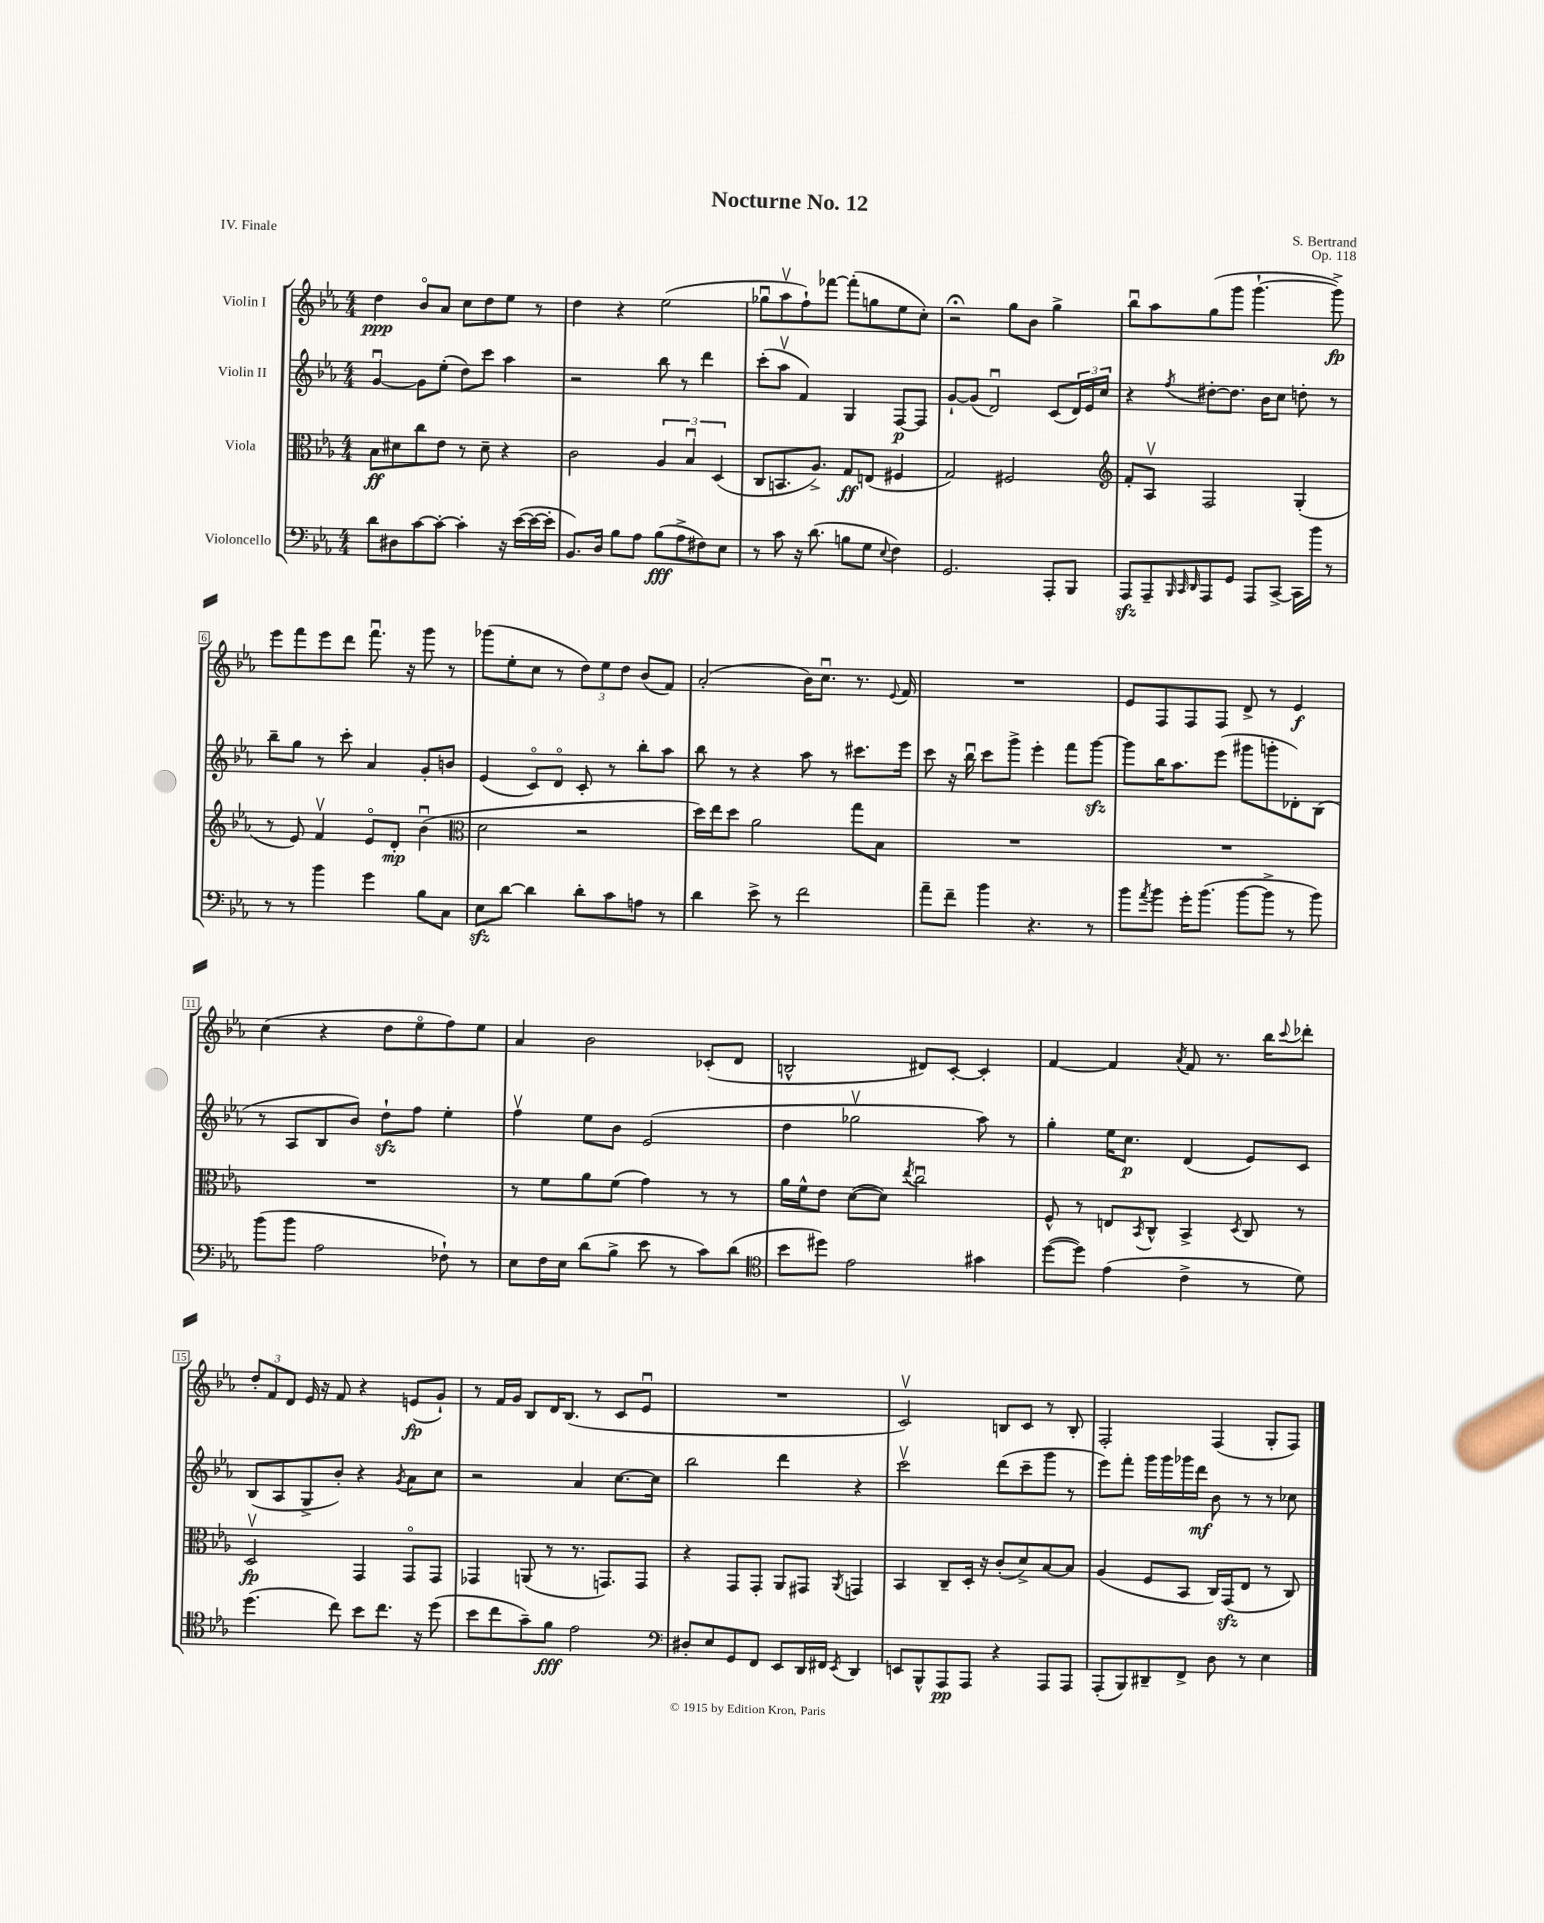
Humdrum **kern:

**kern	**dynam	**kern	**dynam	**kern	**dynam	**kern	**dynam
*part4	*part4	*part3	*part3	*part2	*part2	*part1	*part1
*staff4	*staff4	*staff3	*staff3	*staff2	*staff2	*staff1	*staff1
*I"Violoncello	*	*I"Viola	*	*I"Violin II	*	*I"Violin I	*
*clefF4	*	*clefC3	*	*clefG2	*	*clefG2	*
*k[b-e-a-]	*	*k[b-e-a-]	*	*k[b-e-a-]	*	*k[b-e-a-]	*
*M4/4	*	*M4/4	*	*M4/4	*	*M4/4	*
=1	=1	=1	=1	=1	=1	=1	=1
8d\L	.	8B-\L	ff	[4gu/	.	4dd\	ppp
8D#X\	.	8d#X\	.	.	.	.	.
[8c\	.	8cc\	.	8g\L]	.	8b-/L	.
8c'\J_	.	8e-\J	.	(8ee-'\J	.	8a-/J	.
4c'\]	.	8r	.	8dd\L)	.	8cc\L	.
.	.	8d#~\	.	8ccc\J	.	8dd\	.
16r	.	4r	.	4aa-\	.	8ee-\J	.
([16e-\LL	.	.	.	.	.	.	.
16e-\_	.	.	.	.	.	8r	.
16e-'\JJ]	.	.	.	.	.	.	.
=2	=2	=2	=2	=2	=2	=2	=2
8.BB-/L)	.	2c\	.	2r	.	4dd\	.
16D/Jk	.	.	.	.	.	.	.
8B-\L	.	.	.	.	.	4r	.
8A-\J	.	.	.	.	.	.	.
(8B-\L	fff	6A-/	.	8bb-\	.	(2ee-\	.
8A-^\	.	.	.	8r	.	.	.
.	.	6B-u/	.	.	.	.	.
8F#X\)	.	.	.	4ddd\	.	.	.
.	.	(6D/	.	.	.	.	.
8E-\J	.	.	.	.	.	.	.
=3	=3	=3	=3	=3	=3	=3	=3
8r	.	8C/L	.	(8ccc'\L	.	8gg-Xu\L	.
8c\	.	8.BBn/	.	8aa-v\J	.	8aa-v\	.
16r	.	.	.	4f/)	.	8ff`\)	.
(8.d\	.	8.A-^/J)	.	.	.	.	.
.	.	.	.	.	.	[8fff-X\J	.
8Bn\L	.	8G/L	ff	4G/	.	(8fff-'\L]	.
8G\J	.	(8En/J	.	.	.	8ggn\	.
8qqE-/	.	.	.	.	.	.	.
4F\)	.	4F#X/	.	[8F/L	p	8ee-\	.
.	.	.	.	8F/J]	.	8cc'\J)	.
=4	=4	=4	=4	=4	=4	=4	=4
2.GG/	.	2G/)	.	[8g`/L	.	2r;<	.
.	.	.	.	(8g/J]	.	.	.
.	.	.	.	2du/)	.	.	.
.	.	2F#X/	.	.	.	8gg\L	.
.	.	.	.	.	.	8b-\J	.
8AAA-'/L	.	.	.	(8c/L	.	4gg^\	.
8BBB-/J	.	.	.	24d/L)	.	.	.
.	.	.	.	24e-/	.	.	.
.	.	.	.	24cc/JJ	.	.	.
=5	=5	=5	=5	=5	=5	=5	=5
*	*	*clefG2	*	*	*	*	*
8AAA-zz/L	.	8f'/L	.	4r	.	8bb-u\L	.
8AAA-~/	.	8A-v/J	.	.	.	8aa-\	.
32qqBBB-/	.	.	.	.	.	.	.
32qqCC/	.	.	.	.	.	.	.
32qqDD/	.	.	.	8qff/	.	.	.
8AAA-/	.	2F/	.	[8dd#X'\L	.	(8gg\	.
8GG/J	.	.	.	8.dd#\J]	.	8ggg\J	.
8AAA-/L	.	.	.	.	.	[4.ggg`\	.
.	.	.	.	16b-\KL	.	.	.
[8CC^/J	.	.	.	8cc\J	.	.	.
16CC\LL]	.	(4G'/	.	8ddn'\	.	.	.
16b-\JJ	.	.	.	.	.	.	.
8r	.	.	.	8r	.	8ggg^\])	fp
!!LO:LB:g=z
=6	=6	=6	=6	=6	=6	=6	=6
8r	.	8r	.	8bb-~\L	.	8eee-\L	.
8r	.	8e-/)	.	8gg\J	.	8fff\	.
4b-\	.	4fv/	.	8r	.	8eee-\	.
.	.	.	.	8ccc'\	.	8ddd\J	.
4g\	.	8e-/L	.	4a-/	.	8.fffu\	.
.	.	8d'/J	mp	.	.	.	.
.	.	.	.	.	.	16r	.
8B-\L	.	(4b-u\	.	8g'/L	.	8ggg\	.
8C\J	.	.	.	8bn/J	.	8r	.
=7	=7	=7	=7	=7	=7	=7	=7
*	*	*clefC3	*	*	*	*	*
8E-zz\L	.	2d\	.	(4e-/	.	(8ggg-X\L	.
[8d\J	.	.	.	.	.	8ee-'\	.
4d\]	.	.	.	8c/L)	.	8cc\J	.
.	.	.	.	8d/J	.	8r	.
8d'\L	.	2r	.	8c'/	.	12dd\L)	.
.	.	.	.	.	.	12ee-\	.
8c\	.	.	.	8r	.	.	.
.	.	.	.	.	.	12dd\J	.
8An\J	.	.	.	8bb-'\L	.	(8b-/L	.
8r	.	.	.	8aa-\J	.	8f/J)	.
=8	=8	=8	=8	=8	=8	=8	=8
4d\	.	16dd\LL)	.	8bb-\	.	(2a-'/	.
.	.	16ee-\J	.	.	.	.	.
.	.	8dd\J	.	8r	.	.	.
8e-^\	.	2a-\	.	4r	.	.	.
8r	.	.	.	.	.	.	.
2f\	.	.	.	8aa-\	.	16b-\KL)	.
.	.	.	.	.	.	8.ccu\J	.
.	.	.	.	8r	.	.	.
.	.	8gg\L	.	8.ccc#X\L	.	8.r	.
.	.	8B-\J	.	.	.	.	.
.	.	.	.	.	.	8qqe-/	.
.	.	.	.	16eee-\Jk	.	16f/	.
=9	=9	=9	=9	=9	=9	=9	=9
8a-~\L	.	1r	.	8ccc\	.	1r	.
8f~\J	.	.	.	16r	.	.	.
.	.	.	.	16bb-u\	.	.	.
4b-\	.	.	.	8ccc\L	.	.	.
.	.	.	.	8ggg^\J	.	.	.
4.r	.	.	.	4eee-'\	.	.	.
.	.	.	.	8fff\L	.	.	.
8r	.	.	.	[8gggzz\J	.	.	.
=10	=10	=10	=10	=10	=10	=10	=10
8b-\L	.	1r	.	8ggg\L]	.	8e-/L	.
8qa-/	.	.	.	.	.	.	.
8b-\J	.	.	.	16bb-\K	.	8F/	.
.	.	.	.	8.aa-\	.	.	.
16g'\KL	.	.	.	.	.	8F/	.
(8.b-\J	.	.	.	.	.	.	.
.	.	.	.	(8eee-\J	.	8F/J	.
[8b-\L	.	.	.	8ggg#X\L	.	8d^/	.
8b-^\J]	.	.	.	8gggn'\	.	8r	.
8r	.	.	.	8d-X'\)	.	4e-/	f
8b-\)	.	.	.	(8B-\J	.	.	.
!!LO:LB:g=z
=11	=11	=11	=11	=11	=11	=11	=11
(8b-\L	.	1r	.	8r	.	(4cc\	.
8b-\J	.	.	.	8A-/L	.	.	.
2A-\	.	.	.	8B-/	.	4r	.
.	.	.	.	8b-/J)	.	.	.
.	.	.	.	8ddzz`\L	.	8dd\L	.
.	.	.	.	8ff\J	.	8ee-\	.
8F-X`\)	.	.	.	4ee-'\	.	8ff\)	.
8r	.	.	.	.	.	8ee-\J	.
=12	=12	=12	=12	=12	=12	=12	=12
8E-\L	.	8r	.	4ffv\	.	4a-/	.
16F\L	.	8f\L	.	.	.	.	.
16E-\JJ	.	.	.	.	.	.	.
(8d\L	.	8a-\	.	8ee-\L	.	2b-\	.
8B-^\J	.	(8f\J	.	8b-\J	.	.	.
8e-\	.	4g\)	.	(2e-/	.	.	.
8r	.	.	.	.	.	.	.
8c\L)	.	8r	.	.	.	(8c-X'/L	.
(8d\J	.	8r	.	.	.	8d/J	.
=13	=13	=13	=13	=13	=13	=13	=13
*clefC4	*	*	*	*	*	*	*
8b-\L	.	16a-\LL	.	4dd\	.	2Bn^^/	.
.	.	16f^^\J	.	.	.	.	.
8dd#X\J)	.	8e-\J	.	.	.	.	.
2e-\	.	([8d\L	.	2gg-Xv\	.	.	.
.	.	8d\J])	.	.	.	.	.
.	.	8qee-/	.	.	.	.	.
.	.	2ccu\	.	.	.	8d#X/L)	.
.	.	.	.	.	.	[8c'/J	.
4g#X\	.	.	.	8aa-\)	.	4c'/]	.
.	.	.	.	8r	.	.	.
=14	=14	=14	=14	=14	=14	=14	=14
([8dd\L	.	8F^^/	.	4gg'\	.	[4f/	.
8dd\J])	.	8r	.	.	.	.	.
(4e-\	.	8En/L	.	16ee-\KL	.	4f/]	.
.	.	.	.	8.cc\J	p	.	.
.	.	8qBB-/	.	.	.	.	.
.	.	8C^^/J	.	.	.	.	.
.	.	.	.	.	.	8qa-/	.
4c^\	.	4BB-^/	.	(4d/	.	8f/	.
.	.	.	.	.	.	8.r	.
.	.	8qD/	.	.	.	.	.
8r	.	8C/	.	8e-/L)	.	.	.
.	.	.	.	.	.	16bb-\KL	.
.	.	.	.	.	.	8qqccc/	.
8d\)	.	8r	.	8c/J	.	8ddd-X'\J	.
!!LO:LB:g=z
=15	=15	=15	=15	=15	=15	=15	=15
(4.dd\	.	2Dv/	fp	(8B-/L	.	12dd'/L	.
.	.	.	.	.	.	12f/	.
.	.	.	.	8A-/	.	.	.
.	.	.	.	.	.	12d/J	.
.	.	.	.	8G^/	.	16e-/	.
.	.	.	.	.	.	16r	.
8cc\)	.	.	.	8b-'/J)	.	8f/	.
8b-\L	.	4GG/	.	4r	.	4r	.
8.cc\J	.	.	.	.	.	.	.
.	.	.	.	8qg/	.	.	.
.	.	8GG/L	.	8a-\L	.	(8en/L	fp
16r	.	.	.	.	.	.	.
(8dd\	.	8GG/J	.	8cc\J	.	8g`/J)	.
=16	=16	=16	=16	=16	=16	=16	=16
8b-\L	.	4GG-X/	.	2r	.	8r	.
8cc\	.	.	.	.	.	16f/LL	.
.	.	.	.	.	.	16g/JJ	.
8g~\)	.	(8AAn/	.	.	.	8B-/L	.
8f\J	fff	8r	.	.	.	16d/K	.
.	.	.	.	.	.	(8.B-/J	.
2e-\	.	8.r	.	4a-/	.	.	.
.	.	.	.	.	.	8r	.
.	.	8.GGn/L)	.	.	.	.	.
.	.	.	.	[8.cc\L	.	8c/L	.
.	.	8GG/J	.	.	.	8e-u/J	.
.	.	.	.	16cc\Jk]	.	.	.
=17	=17	=17	=17	=17	=17	=17	=17
*clefF4	*	*	*	*	*	*	*
8D#X'/L	.	4r	.	2bb-\	.	1r	.
8E-/	.	.	.	.	.	.	.
8GG/	.	8GG/L	.	.	.	.	.
8FF/J	.	8GG'/J	.	.	.	.	.
8EE-/L	.	8AA-/L	.	4ddd\	.	.	.
16DD/L	.	8GG#X/J	.	.	.	.	.
16FF#X/JJ	.	.	.	.	.	.	.
8qEE-/	.	8qAA-/	.	.	.	.	.
4DD/	.	4GGn/	.	4r	.	.	.
=18	=18	=18	=18	=18	=18	=18	=18
8EEn/L	.	4BB-/	.	2cccv\	.	2cv/)	.
8BBB-^^/	.	.	.	.	.	.	.
8AAA-/	pp	8C~/L	.	.	.	.	.
8AAA-/J	.	16D'/Jk	.	.	.	.	.
.	.	16r	.	.	.	.	.
4r	.	(8c'/L	.	(8ddd\L	.	8Bn/L	.
.	.	8d^/)	.	8ccc~\	.	8c/J	.
8AAA-/L	.	[8B-/	.	8ggg\J	.	8r	.
8AAA-/J	.	8B-/J]	.	8r	.	8B'/	.
=19	=19	=19	=19	=19	=19	=19	=19
(8AAA-'/L	.	(4A-/	.	8eee-\L)	.	2F'/	.
8BBB-/)	.	.	.	8fff'\J	.	.	.
8DD#X~/	.	8F/L	.	16ggg\LL	.	.	.
.	.	.	.	16ggg\	.	.	.
8FF^/J	.	8BB-/J	.	16ggg-X\	.	.	.
.	.	.	.	16ddd\JJ	mf	.	.
8D\	.	16C/LL)	.	8b-\	.	(4F/	.
.	.	(16GGzz/J	.	.	.	.	.
8r	.	8E-/J	.	8r	.	.	.
4E-\	.	8r	.	8r	.	8G'/L	.
.	.	8C/)	.	8cc-X\	.	8F/J)	.
==	==	==	==	==	==	==	==
*-	*-	*-	*-	*-	*-	*-	*-
